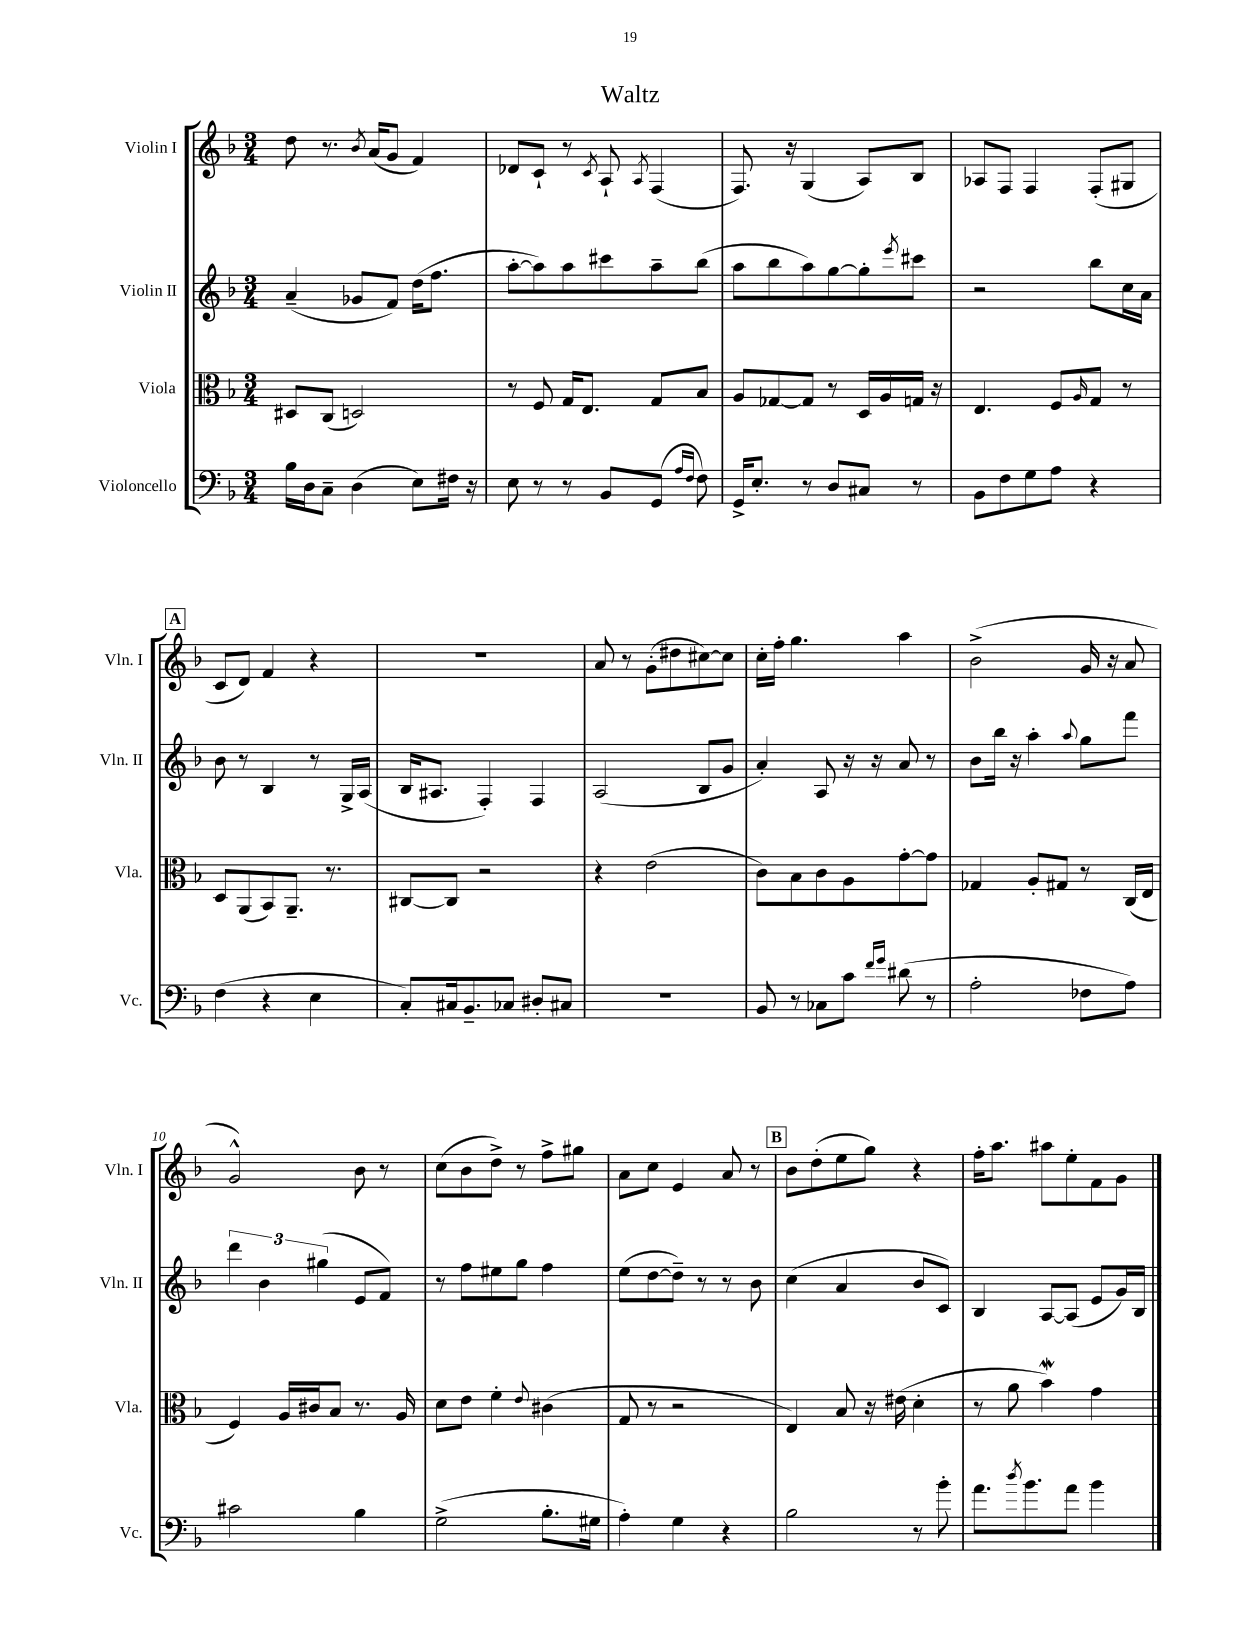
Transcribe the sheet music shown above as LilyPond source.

\header { title = "Waltz" }
<<
\new StaffGroup <<
\new Staff = "s0" \with { instrumentName = "Violin I" shortInstrumentName = "Vln. I" } {
    \clef treble \key f \major \numericTimeSignature \time 3/4
    d''8 r8. \acciaccatura { bes'8 } a'16( g'8 f'4) |
    des'8 c'8-! r8 \acciaccatura { c'8 } a8-! \acciaccatura { a8 } f4( |
    f8.) r16 g4( a8) bes8 |
    aes8 f8 f4 f8-.( gis8 |
    \mark \markup { \box "A" } c'8 d'8) f'4 r4 |
    R2. |
    a'8 r8 g'8-.( dis''8 cis''8~) cis''8 |
    c''16-. f''16-. g''4. a''4 |
    bes'2->( g'16 r16 a'8 |
    g'2-^) bes'8 r8 |
    c''8( bes'8 d''8->) r8 f''8-> gis''8 |
    a'8 c''8 e'4 a'8 r8 |
    \mark \markup { \box "B" } bes'8 d''8-.( e''8 g''8) r4 |
    f''16-. a''8. ais''8 e''8-. f'8 g'8 \bar "|." |
}
\new Staff = "s1" \with { instrumentName = "Violin II" shortInstrumentName = "Vln. II" } {
    \clef treble \key f \major \numericTimeSignature \time 3/4
    a'4--( ges'8 f'8) d''16( f''8. |
    a''8~-. a''8) a''8 cis'''8 a''8-- bes''8( |
    a''8 bes''8 a''8) g''8~ g''8-. \acciaccatura { e'''8 } cis'''8 |
    r2 bes''8 c''16 a'16 |
    \mark \markup { \box "A" } bes'8 r8 bes4 r8 g16-> a16( |
    bes16 ais8. f4-.) f4 |
    a2( bes8 g'8 |
    a'4-.) a8 r16 r16 a'8 r8 |
    bes'8 bes''16 r16 a''4-. \appoggiatura { a''8 } g''8 f'''8 |
    \tuplet 3/2 { d'''4 bes'4 gis''4( } e'8 f'8) |
    r8 f''8 eis''8 g''8 f''4 |
    e''8( d''8~ d''8--) r8 r8 bes'8 |
    \mark \markup { \box "B" } c''4( a'4 bes'8 c'8) |
    bes4 a8~ a8( e'8 g'16) bes16 \bar "|." |
}
\new Staff = "s2" \with { instrumentName = "Viola" shortInstrumentName = "Vla." } {
    \clef alto \key f \major \numericTimeSignature \time 3/4
    dis8 c8( d2) |
    r8 f8 g16 e8. g8 bes8 |
    a8 ges8~ ges8 r8 d16 a16 g16 r16 |
    e4. f8 \grace { a16 } g8 r8 |
    \mark \markup { \box "A" } d8 a,8( bes,8) a,8.-- r8. |
    cis8~ cis8 r2 |
    r4 e'2( |
    c'8) bes8 c'8 a8 g'8~-. g'8 |
    ges4 a8-. gis8 r8 c16( e16 |
    f4) a16 cis'16 bes8 r8. a16 |
    d'8 e'8 f'4-. \appoggiatura { e'8 } cis'4( |
    g8 r8 r2 |
    \mark \markup { \box "B" } e4) bes8 r16 eis'16( d'4-. |
    r8 a'8 bes'4\mordent) g'4 \bar "|." |
}
\new Staff = "s3" \with { instrumentName = "Violoncello" shortInstrumentName = "Vc." } {
    \clef bass \key f \major \numericTimeSignature \time 3/4
    bes16 d16 c8-- d4( e8) fis16 r16 |
    e8 r8 r8 bes,8 g,8( \grace { a16 f16 } f8) |
    g,16-> e8.-. r8 d8 cis8 r8 |
    bes,8 f8 g8 a8 r4 |
    \mark \markup { \box "A" } f4( r4 e4 |
    c8-.) cis16 bes,8.-- ces8 dis8-. cis8 |
    r2. |
    bes,8 r8 ces8 c'8 \grace { f'16 g'16 } dis'8( r8 |
    a2-. fes8 a8) |
    cis'2 bes4 |
    g2->( bes8.-. gis16 |
    a4-.) g4 r4 |
    \mark \markup { \box "B" } bes2 r8 bes'8-. |
    a'8. \acciaccatura { d''8 } bes'8. a'8 bes'4 \bar "|." |
}
>>
>>
